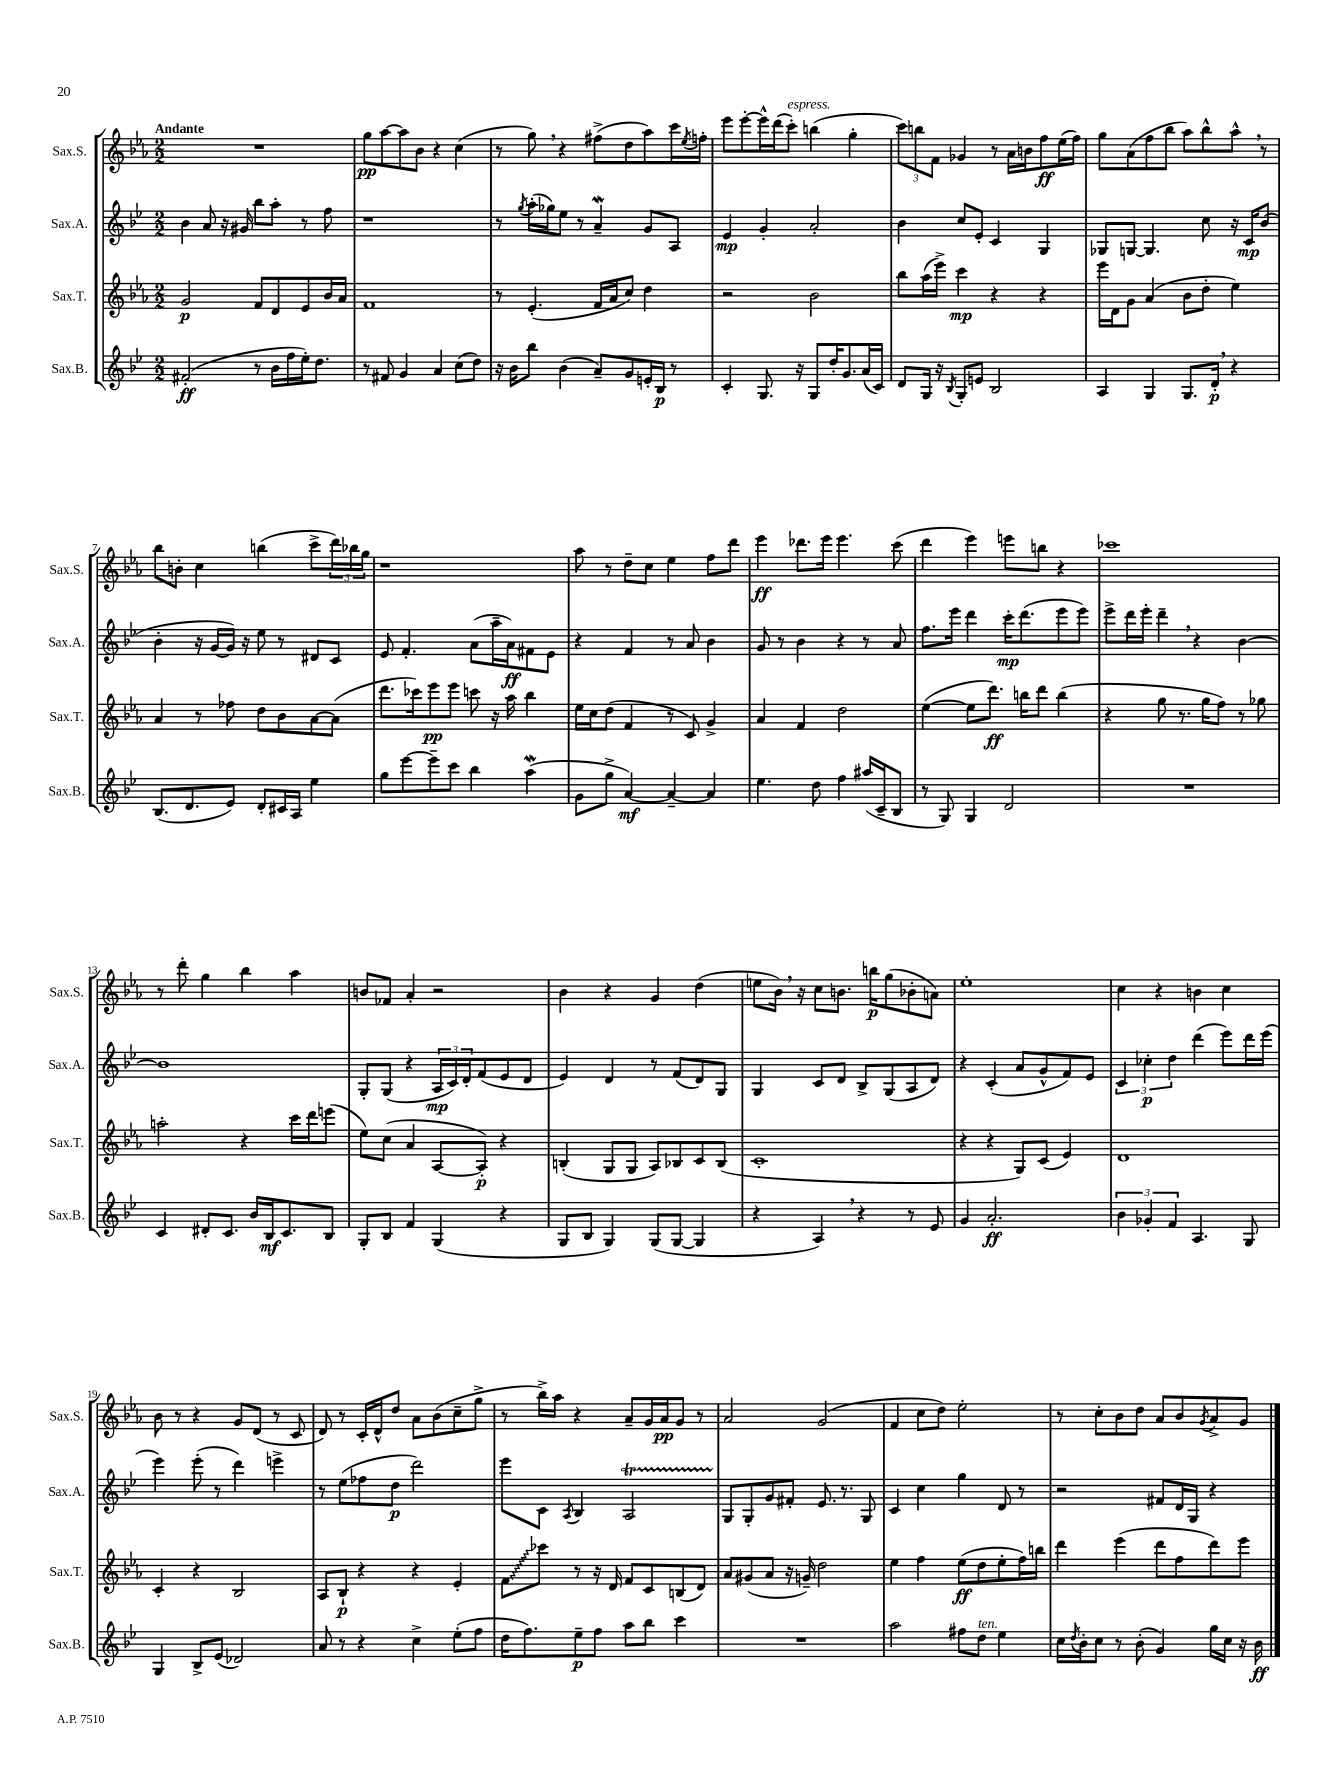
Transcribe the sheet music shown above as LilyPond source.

<<
\new StaffGroup <<
\new Staff = "s0" \with { instrumentName = "Sax.S." shortInstrumentName = "Sax.S." } {
    \clef treble \key ees \major \numericTimeSignature \time 2/2 \tempo "Andante"
    R1 |
    g''8\pp aes''8~ aes''8 bes'8 r4 c''4( |
    r8 g''8) \breathe r4 fis''8->( d''8 aes''8) c'''16 \acciaccatura { ees''8 } f''16-. |
    ees'''8 ees'''8~-. ees'''16-^ d'''16( c'''8-.^\markup { \italic "espress." }) b''4( g''4-. |
    \tuplet 3/2 { c'''8) b''8 f'8 } ges'4 r8 aes'16 b'16 f''8\ff ees''16( f''16) |
    g''8 aes'8( f''8 bes''8 aes''8) bes''8-^ aes''8-^ \breathe r8 |
    bes''8 b'8-. c''4 b''4( c'''8-> \tuplet 3/2 { d'''16) bes''16 g''16 } |
    r1 |
    aes''8 r8 d''8-- c''8 ees''4 f''8 d'''8 |
    ees'''4\ff des'''8. ees'''16 ees'''4. c'''8( |
    d'''4 ees'''4) e'''8 b''8 r4 |
    ces'''1 |
    r8 d'''8-. g''4 bes''4 aes''4 |
    b'8 fes'8 aes'4-. r2 |
    bes'4 r4 g'4 d''4( |
    e''8 bes'16) \breathe r16 c''8 b'8. b''16\p g''8( bes'8-. a'8) |
    ees''1-. |
    c''4 r4 b'4 c''4 |
    bes'8 r8 r4 g'8 d'8( r8 c'8 |
    d'8) r8 c'16-. d'16-^ d''8 aes'8 bes'8( c''8-- g''8-> |
    r8 bes''16->) aes''16 r4 aes'8-- g'16 aes'16\pp g'8 r8 |
    aes'2 g'2( |
    f'4 c''8 d''8) ees''2-. |
    r8 c''8-. bes'8 d''8 aes'8 bes'8 \acciaccatura { g'8 } aes'8-> g'8 \bar "|." |
}
\new Staff = "s1" \with { instrumentName = "Sax.A." shortInstrumentName = "Sax.A." } {
    \clef treble \key bes \major \numericTimeSignature \time 2/2
    bes'4 a'8 r16 gis'16 bes''8 a''8-. r8 f''8 |
    r1 |
    r8 \acciaccatura { g''8 } a''16-.( ges''16) ees''8 r8 a'4--\mordent g'8 a8 |
    ees'4\mp g'4-. a'2-. |
    bes'4 c''8 ees'8-. c'4 g4 |
    ges8 g8~ g4. c''8 r16 c'16\mp bes'8( |
    bes'4-. r16 g'16~ g'16) r16 ees''8 r8 dis'8 c'8 |
    ees'8 f'4.-. a'8( a''16-- a'16\ff) fis'8 ees'8 |
    r4 f'4 r8 a'8 bes'4 |
    g'8 r8 bes'4 r4 r8 a'8 |
    f''8. ees'''16 d'''4 c'''16-.\mp d'''8.( ees'''8 ees'''8) |
    ees'''8-> d'''16 ees'''16-. d'''4-- \breathe r4 bes'4~ |
    bes'1 |
    g8-. g8( r4 \tuplet 3/2 { a16\mp c'16) d'16-. } f'8( ees'8 d'8 |
    ees'4) d'4 r8 f'8( d'8) g8 |
    g4 c'8 d'8 bes8-> g8( a8 d'8) |
    r4 c'4-.( a'8 g'8-^ f'8) ees'8 |
    \tuplet 3/2 { c'4 ces''4-.\p d''4 } d'''4( ees'''8) d'''16 ees'''16( |
    ees'''4) ees'''8-.( r8 d'''4) e'''4-> |
    r8 ees''8( fes''8 d''8\p d'''2) |
    ees'''8 c'8 \acciaccatura { a8 } bes4 a2\startTrillSpan |
    g8\stopTrillSpan g8-. g'8 fis'8-. ees'8. r8. g8 |
    c'4 c''4 g''4 d'8 r8 |
    r2 fis'8 d'16 g16 r4 \bar "|." |
}
\new Staff = "s2" \with { instrumentName = "Sax.T." shortInstrumentName = "Sax.T." } {
    \clef treble \key ees \major \numericTimeSignature \time 2/2
    g'2\p f'8 d'8 ees'8 bes'16 aes'16 |
    f'1 |
    r8 ees'4.-.( f'16 aes'16 c''8) d''4 |
    r2 bes'2 |
    bes''8 aes''16( ees'''16->) c'''4\mp r4 r4 |
    ees'''16 d'16 g'8 aes'4( bes'8 d''8-. ees''4) |
    aes'4 r8 fes''8 d''8 bes'8 aes'8~ aes'8( |
    d'''8. ces'''16) ees'''8\pp ees'''8 c'''8 r16 aes''16 bes''4 |
    ees''16 c''16 d''8( f'4 r8 c'8) g'4-> |
    aes'4 f'4 d''2 |
    ees''4~( ees''8 d'''8.\ff) b''16 d'''8 b''4( |
    r4 g''8 r8. g''16 f''8) r8 ges''8 |
    a''2-. r4 c'''16 d'''16 e'''8( |
    ees''8) c''8( aes'4 aes8~ aes8-.\p) r4 |
    b4-.( g8 g8 aes8) bes8 c'8 bes8( |
    c'1-. |
    r4 r4 g8) c'8( ees'4) |
    d'1 |
    c'4-. r4 bes2 |
    aes8 bes8-!\p r4 r4 ees'4-. |
    \once \override Glissando.style = #'zigzag f'8\glissando ces'''8 r8 r16 d'16 f'8 c'8 b8( d'8) |
    aes'8 gis'8( aes'8 r16 g'16--) d''2 |
    ees''4 f''4 ees''8\ff( d''8 ees''8-. f''16) b''16 |
    d'''4 ees'''4( d'''8 f''8 d'''8) ees'''8 \bar "|." |
}
\new Staff = "s3" \with { instrumentName = "Sax.B." shortInstrumentName = "Sax.B." } {
    \clef treble \key bes \major \numericTimeSignature \time 2/2
    fis'2-.\ff( r8 bes'16 f''16 ees''16-.) d''8. |
    r8 fis'8 g'4 a'4 c''8( d''8) |
    r16 bes'16 bes''8 bes'4( a'8--) g'8 e'16-. bes16\p r8 |
    c'4-. g8. r16 g8 d''16-. g'8. a'16( c'16) |
    d'8 g16 r16 \acciaccatura { bes8 } g8-. e'8 bes2 |
    a4 g4 g8. d'16-.\p \breathe r4 |
    bes8.( d'8. ees'8) d'8-. cis'16 a16 ees''4 |
    g''8 ees'''8~ ees'''8-- c'''8 bes''4 a''4\mordent( |
    g'8 g''8-> a'4~\mf) a'4~-- a'4 |
    ees''4. d''8 f''4 ais''16( c'16-- bes8 |
    r8 g8) g4 d'2 |
    R1 |
    c'4 dis'8-. c'8. bes'16 bes16\mf c'8. bes8 |
    g8-. bes8 f'4 g4( r4 |
    g8 bes8 g4) g8( g8~ g4 |
    r4 a4) \breathe r4 r8 ees'8 |
    g'4 a'2.-.\ff |
    \tuplet 3/2 { bes'4 ges'4-. f'4 } a4. g8 |
    g4 bes8-> ees'8( des'2) |
    a'8 r8 r4 c''4-> ees''8-.( f''8 |
    d''16 f''8.) ees''8--\p f''8 a''8 bes''8 c'''4 |
    R1 |
    a''2 fis''8 d''8^\markup { \italic "ten." } ees''4 |
    c''16 \acciaccatura { d''8 } bes'16-. c''8 r8 bes'8-.( g'4) g''16 c''16 r16 bes'16\ff \bar "|." |
}
>>
>>
